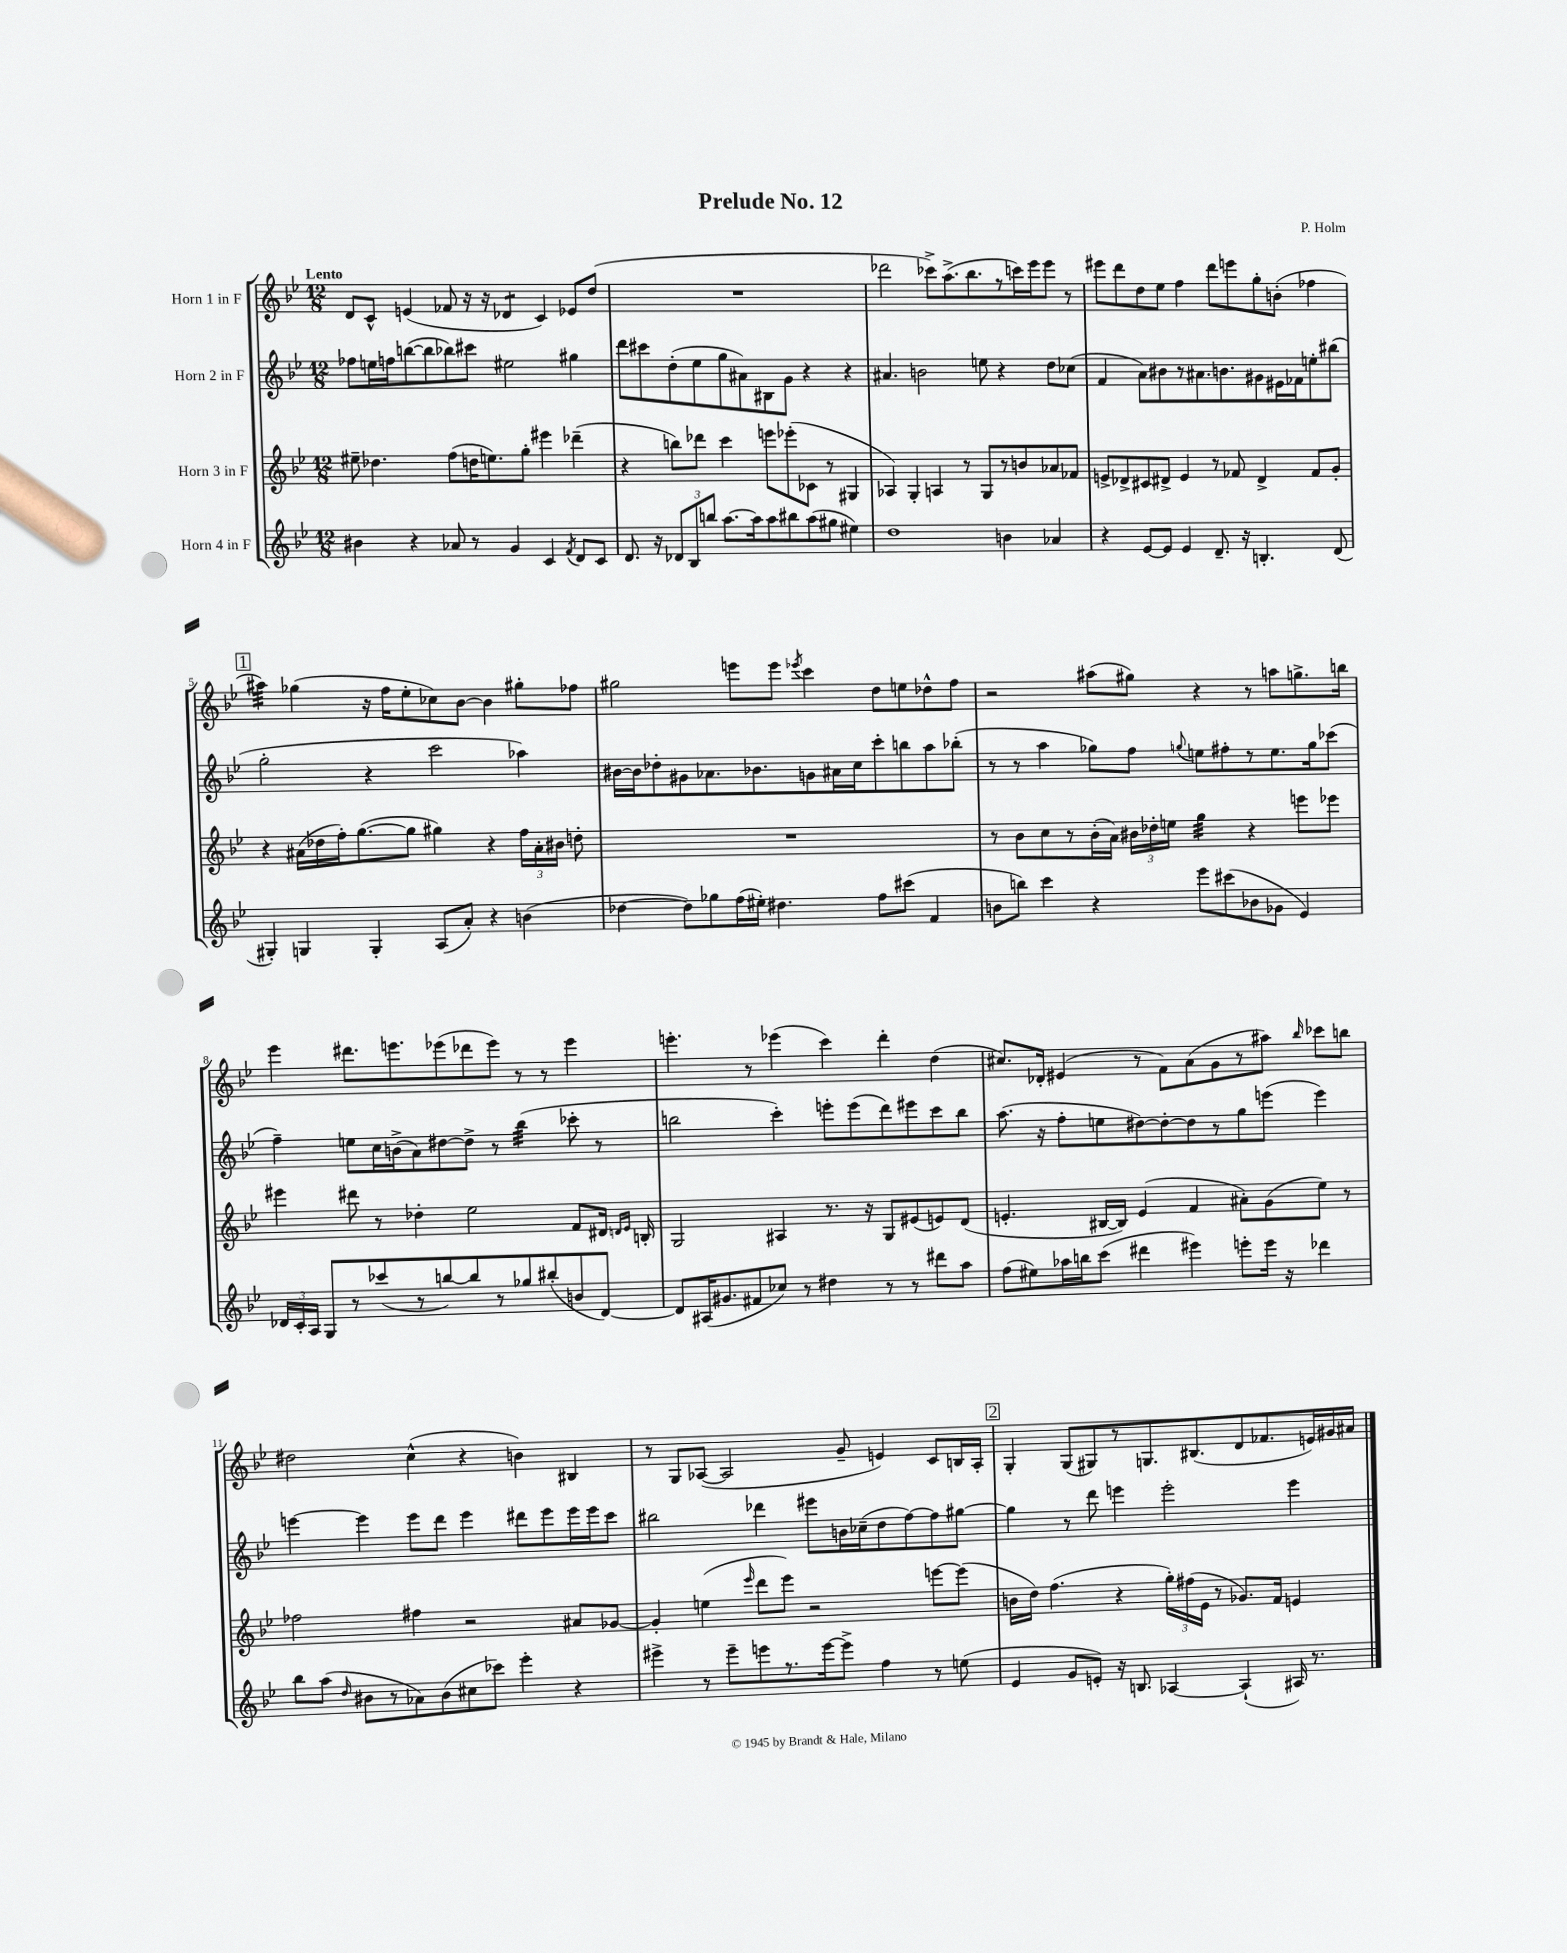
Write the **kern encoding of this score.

**kern	**kern	**kern	**kern
*staff4	*staff3	*staff2	*staff1
*clefG2	*clefG2	*clefG2	*clefG2
*k[b-e-]	*k[b-e-]	*k[b-e-]	*k[b-e-]
*M12/8	*M12/8	*M12/8	*M12/8
4b#	8ee#~	8ff-	8d
.	4.dd-	16ee	8c^^
.	.	16ff	.
4r	.	([8bb	(4e
.	.	8bb]	.
8a-	(8ff	8bb-)	8f-
8r	16dd	8ccc#	16r
.	8.ee)	.	16r
4g	.	2ee#	4d-
.	8gg'	.	.
4c	4eee#	.	4c)
8qf	.	.	.
8d	(4ddd-~	4gg#	8e-
8c	.	.	(8dd
=	=	=	=
8.d	4r	8ddd	1.r
.	.	8ccc#	.
16r	.	.	.
12d-	8bb)	(8dd'	.
12B-	.	.	.
.	8ddd-	8ee-	.
12bb	.	.	.
[8.aa	4ccc	8gg	.
.	.	8a#)	.
16aa]	.	.	.
8aa	8eee	8B#	.
8bb#	(8eee-'	8g	.
(8aa	8c-	4r	.
8gg#	8r	.	.
4ee#)	4G#	4r	.
=	=	=	=
1dd	4A-)	4.a#	2ddd-
.	4G'	.	.
.	.	2b	.
.	4A	.	8ccc-^)
.	.	.	(8.aa^
.	8r	.	.
.	.	.	8.bb-
.	8G	8ee	.
4b	8r	4r	8r
.	8b	.	16ccc)
.	.	.	16eee-
4a-	8a-	8dd	8eee-
.	8f-	(8cc-	8r
=	=	=	=
4r	8e^	4f	8eee#
.	8d-^	.	8ddd
[8e-	8c#	8a)	8dd
8e-]	8d#^	8b#	8ee-
4e-	4e	8r	4ff
.	.	8.a#	.
8.d~	8r	.	8ddd
.	.	8.b	.
.	8f-	.	8eee
16r	.	.	.
4.B'	4d#^	8g#	8gg'
.	.	16e#	(8b'
.	.	16f-	.
.	8f-	8ee'	4ff-
(8d	8g'	(8bb#	.
=	=	=	=
4G#')	4r	2gg'	4aa#)
4G	(16a#	.	(4gg-
.	16dd-	.	.
.	16ff')	.	.
.	([8.gg	.	.
4G'	.	4r	16r
.	.	.	16ff
.	8gg]	.	8ee-'
(8A	4gg#)	2ccc	8cc-)
8a')	.	.	[8b-
4r	4r	.	4b-]
(4b	24ff	4aa-)	8gg#'
.	24a#'	.	.
.	24b#	.	.
.	8dd'	.	8ff-
=	=	=	=
[4dd-	1.r	[16b#	2gg#
.	.	16b#]	.
.	.	8dd-'	.
8dd-])	.	8g#	.
8gg-	.	8.a-	.
(16ff	.	.	8eee
16ee#')	.	8.b-	.
4.dd#	.	.	8eee
.	.	.	8qeee-
.	.	8g	4ccc
.	.	16a#	.
.	.	16cc	.
8ff	.	8ccc'	8dd
(8ccc#	.	8bb	8ee
4f	.	8aa	8dd-^^
.	.	(8bb-'	8ff
=	=	=	=
8b	8r	8r	2r
8bb)	8b-	8r	.
4ccc	8cc	4aa	.
.	8r	.	.
4r	(16b-'	8gg-)	(8aa#
.	16a)	.	.
.	24b#	8ff	8gg#)
.	24dd-'	.	.
.	24ee	.	.
.	.	8qqgg	.
8eee-	4gg	8ee	4r
(8ccc#	.	8ff#'	.
8b-	4r	8r	8r
8g-	.	8.ee	8aa
4e-)	8eee	.	8.gg^
.	.	16gg	.
.	8eee-	(8ccc-	.
.	.	.	16bb
=	=	=	=
24d-	4eee#	4ff~)	4eee-
24c'	.	.	.
24A	.	.	.
8G	.	.	.
8r	8ddd#	8ee	8.ddd#
(8ccc-	8r	16cc	.
.	.	(16b^	8.eee
8r	4dd-'	8a)	.
[8bb)	.	[8dd#	(8eee-
8bb]	2ee-	8dd#^]	8ddd-
8r	.	8r	8eee-)
8gg-	.	(4bb-	8r
(8bb#'	.	.	8r
8b	8f	8ccc-'	4eee-
[8d-)	16d#	8r	.
.	16qqd	.	.
.	16qqe-	.	.
.	16B'	.	.
=	=	=	=
8d-]	2G	2bb	4.eee'
(16A#	.	.	.
8.g#	.	.	.
8f#	.	.	8r
8cc-)	4A#	4ccc')	(4eee-
8r	.	.	.
4dd#	8.r	8eee'	4ccc)
.	.	(8eee	.
.	16r	.	.
8r	8G	8ddd)	4ddd'
8r	(8e#	8eee#	.
8ddd#	8e)	8ccc	(4dd
8aa	(8d	8bb	.
=	=	=	=
(8ff	4.e'	(8.aa	8.cc#)
8ee#)	.	.	.
.	.	16r	16d-'
16aa-	.	8ff'	(4e#
16bb	.	.	.
(8ccc	[16B#	8ee	.
.	16B#])	.	.
4ddd#	(4e	[8dd#)	8r
.	.	8dd#'_	8f)
4eee#)	4f	8dd#]	(8a
.	.	8r	8g
8eee'	8a#')	8gg	8r
16eee	(8g	(8eee	8aa#)
16r	.	.	.
.	.	.	16qqbb-
4ddd-	8ee-)	4eee)	8ccc-
.	8r	.	8bb
=	=	=	=
8bb-	2ff-	[4eee	2dd#
(8aa	.	.	.
16qqdd	.	.	.
8b#	.	4eee]	.
8r	.	.	.
8a-)	4ff#	8eee	(4cc^^
(8b#	.	8ddd	.
8cc#	2r	4eee	4r
8ccc-)	.	.	.
4eee-'	.	8ddd#	4b)
.	.	8eee	.
4r	8a#	16eee	4B#
.	.	16eee	.
.	[8g-	8ccc	.
=	=	=	=
4eee#^	4g-']	2bb#	8r
.	.	.	8G
8r	(4ee	.	([8A-
8eee#~	.	.	2A-]
.	16qqeee-	.	.
8eee	8ddd	4ddd-	.
8.r	8eee-)	.	.
.	2r	8eee#	.
[16eee	.	.	.
8eee^]	.	16b	8g~
.	.	(16cc-~	.
4ff	.	8dd	4e)
.	.	[8ff)	.
8r	[8eee	8ff]	8c
(8ee	(8eee]	[8gg#	16B
.	.	.	16A-'
=	=	=	=
4e-	16b	4gg#]	4G'
.	16dd)	.	.
.	(4.ff	.	.
8g	.	8r	(8G
8e')	.	8ddd	8G#)
16r	4r	4eee	8r
8.B	.	.	.
.	.	.	8.G
[4A-	24gg')	2eee'	.
.	(24ff#	.	.
.	.	.	(8.B#
.	24e-	.	.
.	8r	.	.
(4A-`]	8.g-)	.	8d
.	.	.	8.f-
.	16f	.	.
16A#)	4e	4eee	.
8.r	.	.	16e)
.	.	.	16g#
.	.	.	16a#
==	==	==	==
*-	*-	*-	*-
